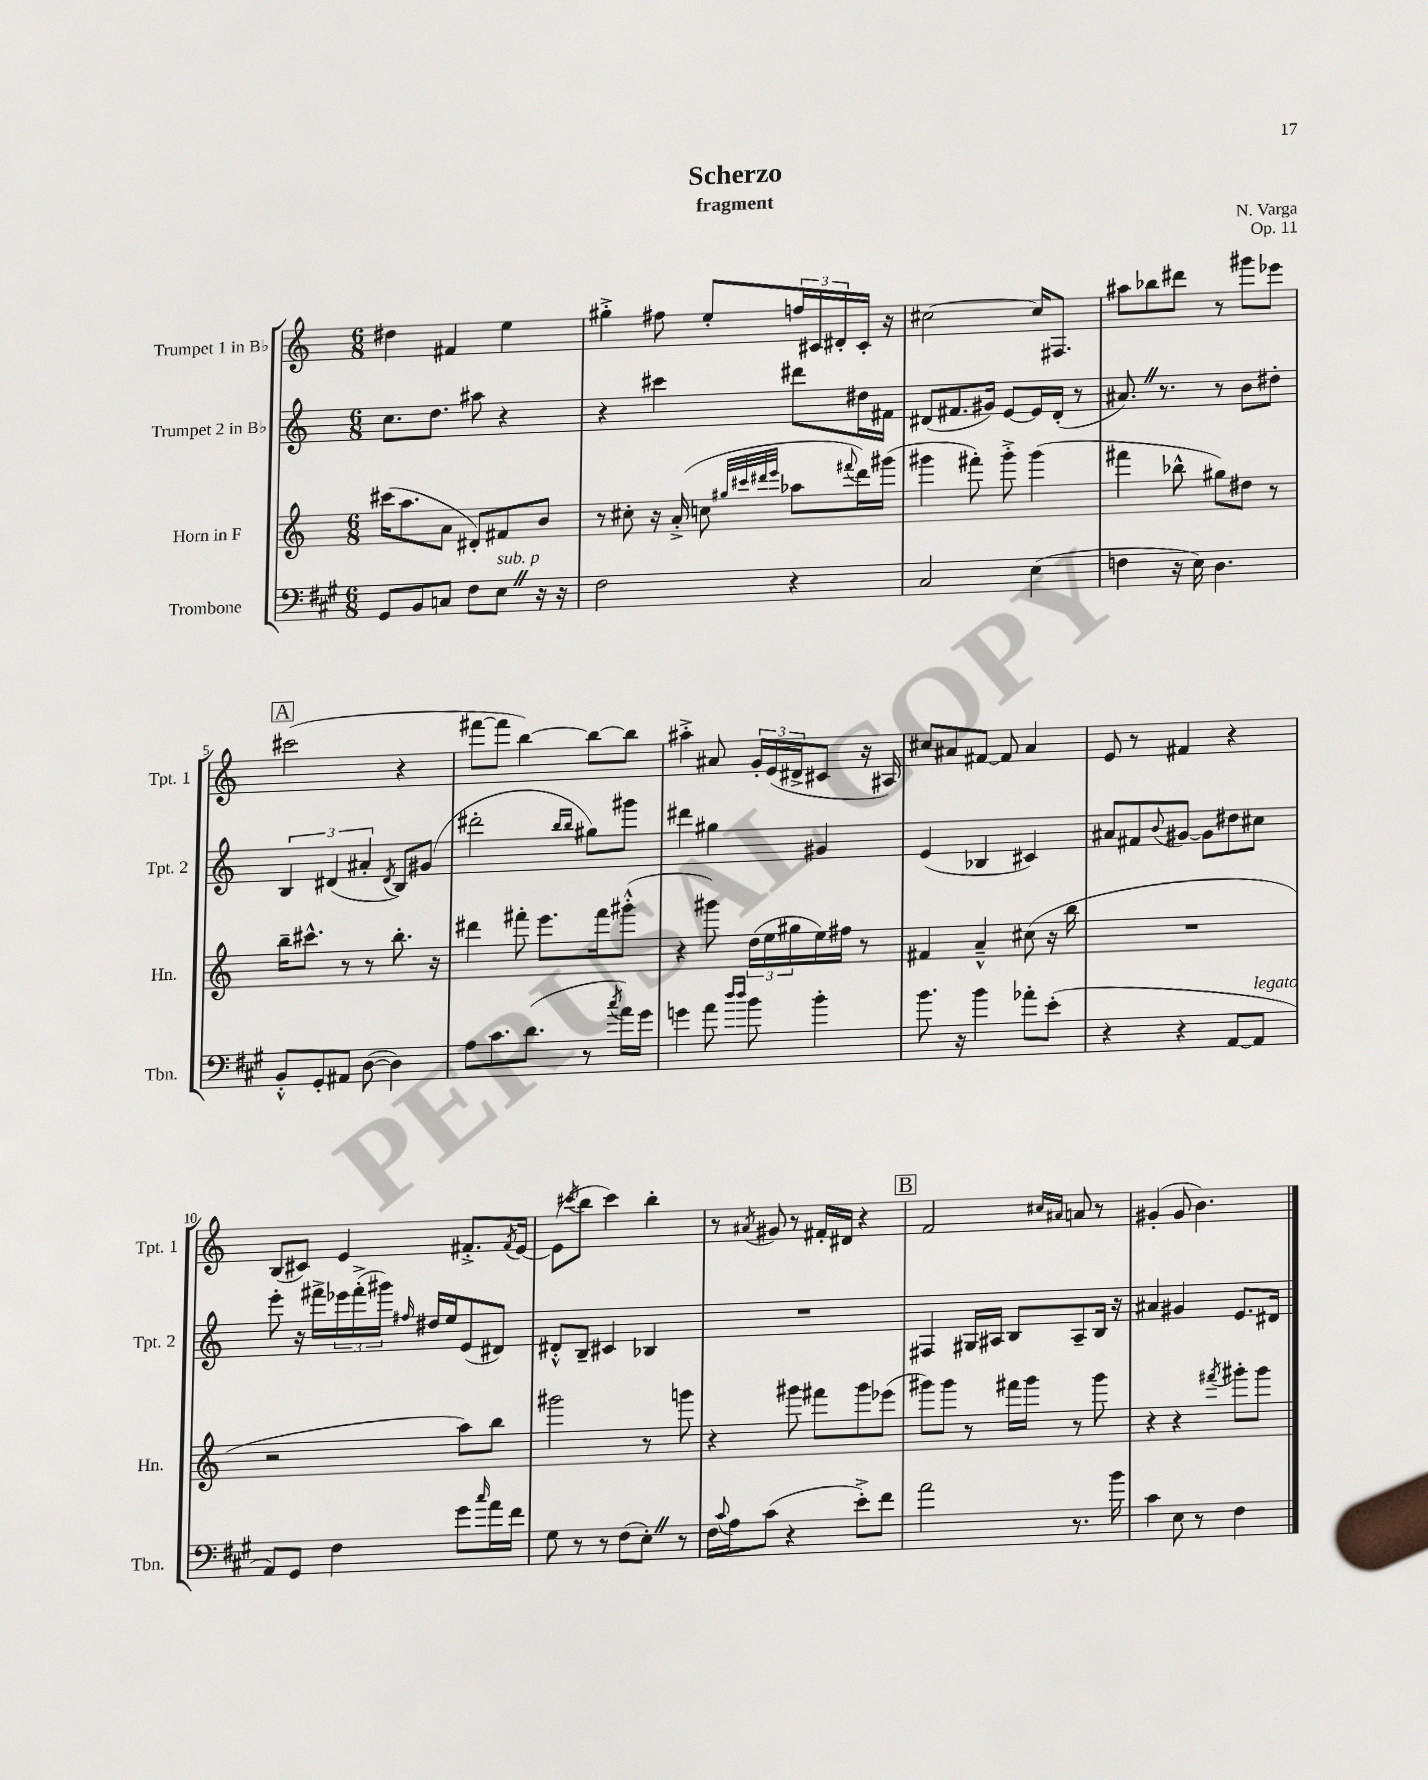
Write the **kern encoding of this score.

**kern	**kern	**kern	**kern
*staff4	*staff3	*staff2	*staff1
*clefF4	*clefG2	*clefG2	*clefG2
*k[f#c#g#]	*k[]	*k[]	*k[]
*M6/8	*M6/8	*M6/8	*M6/8
8GG#	(16ccc#	8.cc	4dd#
.	8.aa	.	.
8BB	.	.	.
.	.	8.dd	.
8C	8a	.	4f#
8F#	8d#')	8aa#	.
8E	8f#	4r	4ee
16r	8b	.	.
16r	.	.	.
=	=	=	=
2F#	8r	4r	4gg#'^
.	8cc#'	.	.
.	16r	4ccc#	8ff#
.	(16a'^	.	.
.	8cc	.	8ee'
.	32qqgg#	.	.
.	32qqccc#	.	.
.	32qqddd#	.	.
.	32qqeee	.	.
4r	8aa-	8ddd#	24ff
.	.	.	24c#
.	.	.	24d#'
.	8qqfff#	.	.
.	16ddd#)	16dd#	16c#'
.	(16ggg#	16f#	16r
=	=	=	=
2C#	4ggg#	(8d#	[2cc#
.	.	8.f#	.
.	8fff#')	.	.
.	.	16g#)	.
.	8ggg#'^	[8e	.
(4E	(4ggg#	16e]	16cc#]
.	.	(16d#'	8.F#
.	.	8r	.
=	=	=	=
4F	4fff#	8.a#)	8aa#
.	.	.	8bb-
.	.	8.r	.
16r	8bb-^^	.	8ddd#
16E)	.	.	.
4.D	8gg#)	8r	8r
.	8dd#	8b	8ggg#
.	8r	8dd#'	8eee-
=	=	=	=
8BB'^^	16bb~	6B	(2ccc#
.	8.ccc#^^	.	.
8GG#'	.	.	.
.	.	(6d#	.
8AA#	8r	.	.
.	.	6a#'	.
([8D	8r	.	.
.	.	8qd#	.
4D])	8.bb'	8B)	4r
.	.	(8g#	.
.	16r	.	.
=	=	=	=
8A	4ddd#	2ddd#'	[8fff#
8.c#	.	.	8fff#]
.	8fff#'	.	[4bb)
(8.d	.	.	.
.	8.eee	.	.
.	.	16qqbb	.
.	.	16qqbb	.
8r	.	8gg#)	8bb_
.	16fff#	.	.
8qcc#	.	.	.
16a)	(8ggg#'^^	8ggg#	8bb]
16g#	.	.	.
=	=	=	=
4g	4r	4ddd#	4aa#'^
8a	8ggg#)	4gg#	8a#
16qqdd	.	.	.
16qqdd	.	.	.
8b	(24dd	.	24g'
.	24ee	.	(24e
.	24gg#	.	24d#^
4b'	16ee)	4g#	8c#
.	16ff#	.	.
.	8r	.	16r
.	.	.	16A#)
=	=	=	=
8.b	4f#	(4e	8cc#
.	.	.	8a#
16r	.	.	.
4b	4a~^^	4B-	[8f#
.	.	.	8f#]
8a-'	(8cc#	4c#)	4a#
(8e'	16r	.	.
.	16bb	.	.
=	=	=	=
4r	2.r	8a#	8e
.	.	8f#	8r
.	.	8qqb	.
4r	.	[8g#	4f#
.	.	8g#]	.
[8AA	.	8dd#	4r
8AA]	.	8cc#	.
=	=	=	=
8AA)	2r	8eee'	(8B
8GG#	.	16r	8c#)
.	.	16fff#^	.
4F#	.	24eee-	4e
.	.	(24fff#'^	.
.	.	24ggg#)	.
.	.	16qqff#	.
.	.	16dd#	.
.	.	16ee	.
8g#	8aa)	(8e	8.f#'^
16qqcc#	.	.	.
16a	8bb	8d#)	.
.	.	.	8qf#
16f#	.	.	[16e
=	=	=	=
8G#	2ggg#	8d#'^^	(8e]
.	.	.	8qccc#
8r	.	8B~	8bb
8r	.	4c#	4ccc#)
(8F#	.	.	.
8E')	8r	4B-	4bb'
8r	8ggg	.	.
=	=	=	=
16F#	4r	2.r	8r
8qqc#	.	.	.
16A	.	.	.
.	.	.	8qa#
(8c#	.	.	8g#
4r	8ggg#	.	8r
.	8fff#	.	16f#'
.	.	.	16d#
8e'^)	8ggg#	.	4r
8f#	(8eee-	.	.
=	=	=	=
2a	8ggg#)	4F#	2f
.	8ggg#	.	.
.	8r	16G#	.
.	.	16A#	.
.	16fff#	8B	.
.	16ggg#	.	.
.	.	.	16qqcc#
.	.	.	16qqa#
8.r	8r	8A#~	8a
.	8ggg#	16B	8r
16b	.	16r	.
=	=	=	=
4c#	4r	4a#	(4g#'
8E	4r	4g#	8g#
8r	.	.	4.b)
.	8qfff#	.	.
4F#	8ggg#'	8.e	.
.	8ggg#	.	.
.	.	16d#	.
==	==	==	==
*-	*-	*-	*-
